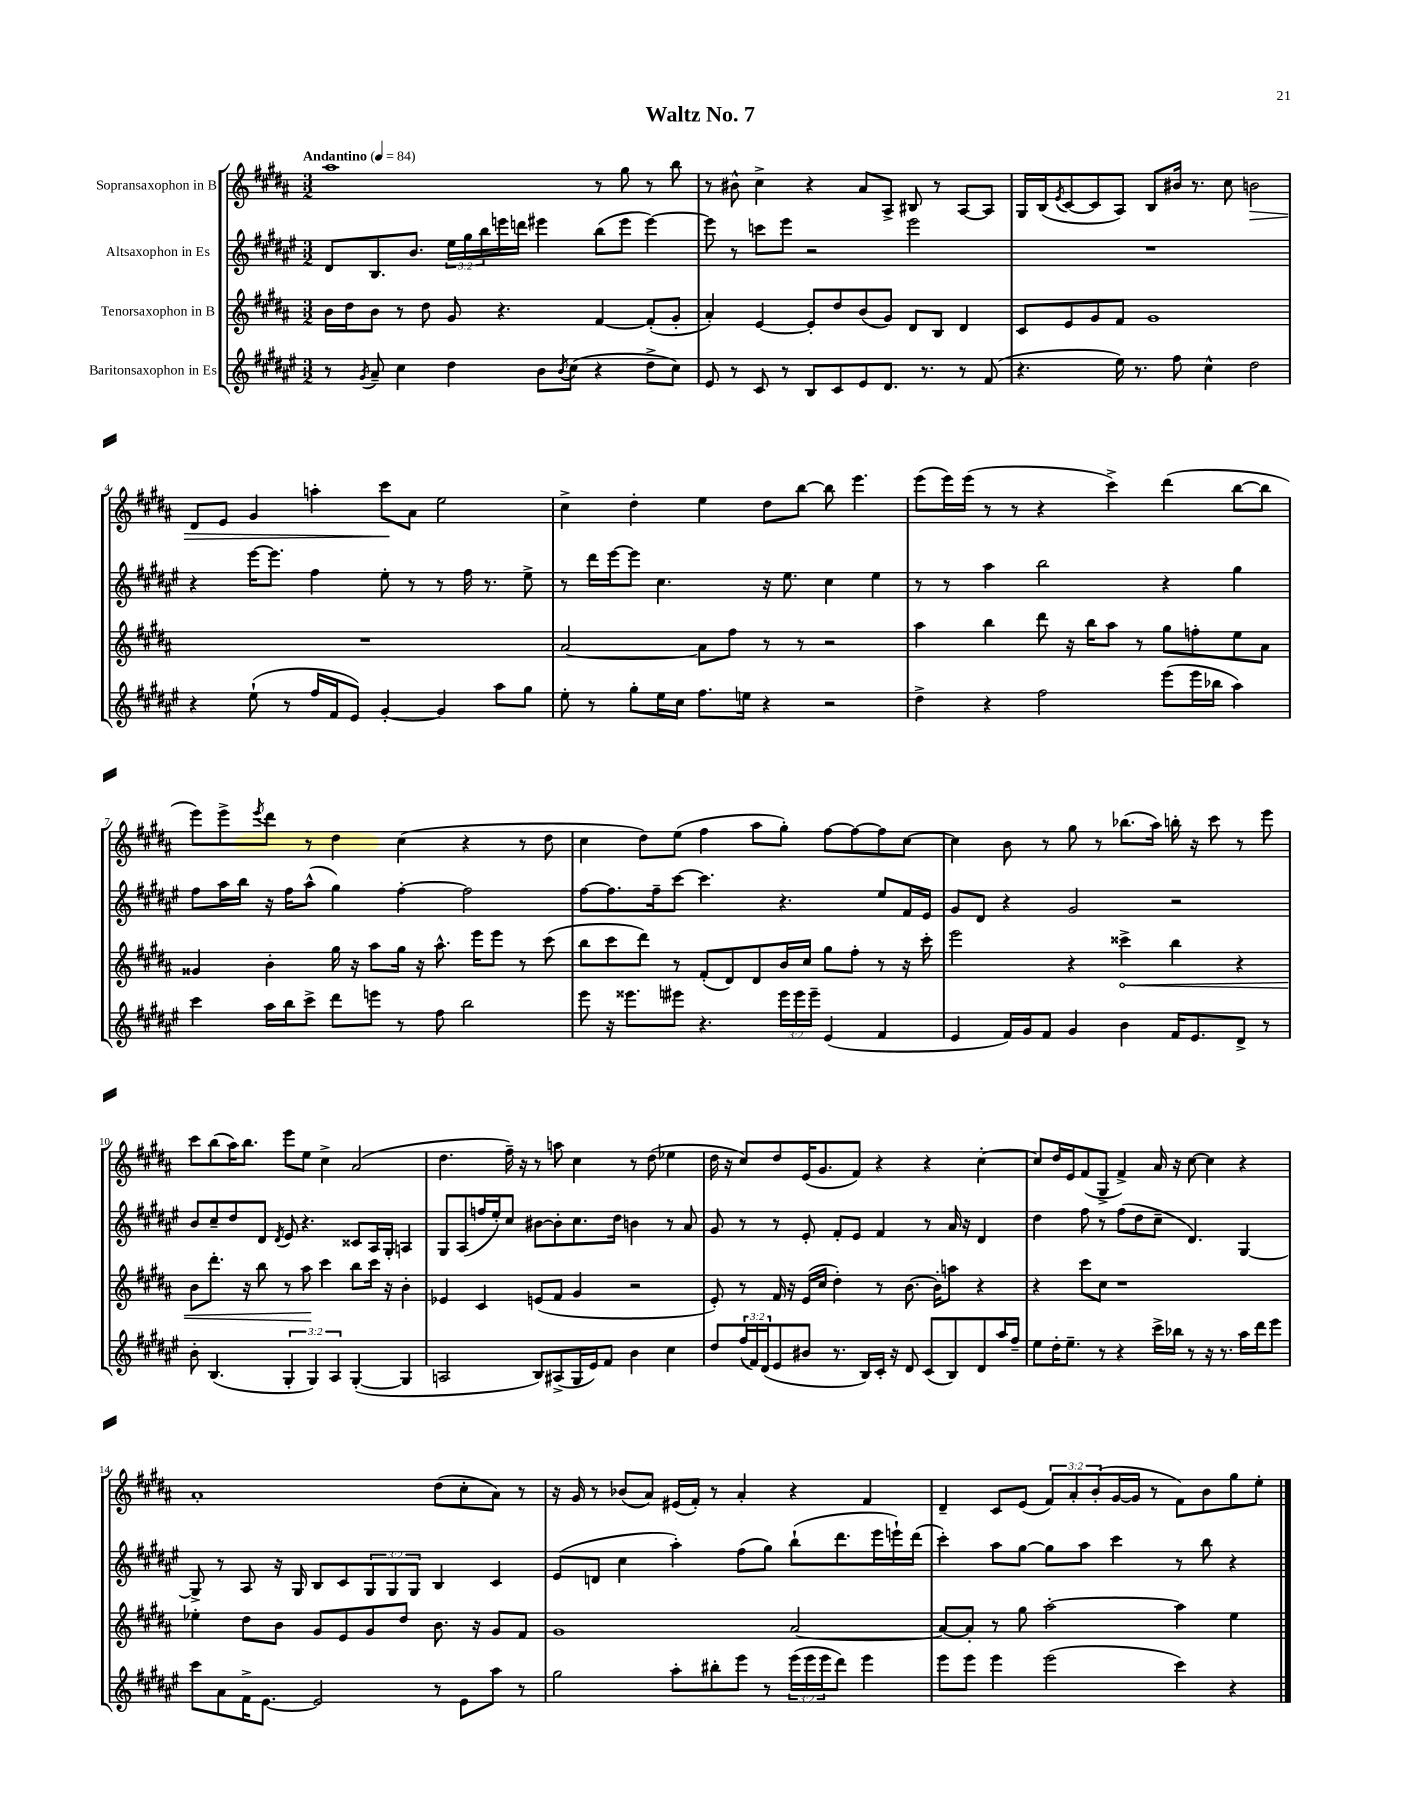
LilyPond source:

\header { title = "Waltz No. 7" }
<<
\new StaffGroup <<
\new Staff = "s0" \with { instrumentName = "Sopransaxophon in B" } {
    \clef treble \key b \major \numericTimeSignature \time 3/2 \override Staff.TupletNumber.text = #tuplet-number::calc-fraction-text \tempo "Andantino" 4 = 84
    ais''1 r8 gis''8 r8 b''8 |
    r8 bis'8-^ cis''4-> r4 ais'8 ais8-> bis8 r8 ais8~ ais8 |
    gis16 b16( \acciaccatura { e'8 } cis'8~ cis'8 ais8) b8 bis'16 r8. cis''8 b'2\> |
    dis'8 e'8 gis'4 a''4-. cis'''8\! ais'8 e''2 |
    cis''4-> dis''4-. e''4 dis''8 b''8~ b''8 e'''4. |
    e'''8( e'''16) e'''16( r8 r8 r4 cis'''4->) dis'''4( b''8~ b''8 |
    e'''8) e'''8-> \acciaccatura { e'''8 } dis'''8 r8 dis''4 cis''4( r4 r8 dis''8 |
    cis''4 dis''8) e''8( fis''4 ais''8 gis''8-.) fis''8~ fis''8~ fis''8 cis''8~ |
    cis''4 b'8 r8 gis''8 r8 bes''8.( ais''16) b''16-. r16 cis'''8 r8 e'''8 |
    cis'''8 b''8( ais''16) b''8. e'''8 e''8 cis''4-> ais'2( |
    dis''4. fis''16--) r16 r8 a''8 cis''4 r8 dis''8( ees''4 |
    dis''16 r16 cis''8) dis''8 e'16( gis'8. fis'8) r4 r4 cis''4~-. |
    cis''8 dis''16 e'16 fis'8( gis8-> fis'4->) ais'16 r16 cis''8~ cis''4 r4 |
    ais'1-. dis''8( cis''8-. ais'8) r8 |
    r16 gis'16 r8 bes'8( ais'8) eis'16( fis'16-.) r8 ais'4-. r4 fis'4 |
    dis'4-- cis'8 e'8( \tuplet 3/2 { fis'8) ais'8-. b'8-.( } gis'16~ gis'16 r8 fis'8) b'8 gis''8 e''8-. \bar "|." |
}
\new Staff = "s1" \with { instrumentName = "Altsaxophon in Es" } {
    \clef treble \key fis \major \numericTimeSignature \time 3/2 \override Staff.TupletNumber.text = #tuplet-number::calc-fraction-text
    dis'8 b8. b'8. \tuplet 3/2 { eis''16 gis''16 b''16 } e'''16 d'''16 eis'''4 b''8( eis'''8 eis'''4~) |
    eis'''8 r8 c'''8 eis'''8 r2 eis'''2 |
    R1. |
    r4 eis'''16~ eis'''8. fis''4 eis''8-. r8 r8 fis''16 r8. eis''8-> |
    r8 dis'''16 eis'''16~ eis'''8 cis''4. r16 eis''8. cis''4 eis''4 |
    r8 r8 ais''4 b''2 r4 gis''4 |
    fis''8 ais''16 b''16 r16 fis''16 ais''8-^( gis''4) fis''4~-. fis''2 |
    fis''8~ fis''8. fis''16-- cis'''8~ cis'''4. r4. eis''8 fis'16 eis'16 |
    gis'8 dis'8 r4 gis'2 r2 |
    b'8 cis''8-- dis''8 dis'8 \acciaccatura { dis'8 } eis'8 r4. cisis'8 ais16 gis16-. a4 |
    gis8 ais8( f''16 eis''16-.) cis''8 bis'8~ bis'8-. cis''8. dis''16 b'4 r8 ais'8 |
    gis'8 r8 r8 eis'8-. fis'8-. eis'8 fis'4 r8 ais'16 r16 dis'4 |
    dis''4 fis''8 r8 fis''8( dis''8 cis''8-- dis'4.) gis4~ |
    gis8-> r8 ais8 r16 gis16 b8 cis'8 \tuplet 3/2 { gis8 gis8 gis8 } b4 cis'4 |
    eis'8( d'8 cis''4 ais''4-.) fis''8( gis''8) b''8-!( dis'''8. eis'''16 e'''16-!) dis'''16( |
    cis'''4-.) ais''8 gis''8~ gis''8 ais''8 cis'''4 r8 b''8 r4 \bar "|." |
}
\new Staff = "s2" \with { instrumentName = "Tenorsaxophon in B" } {
    \clef treble \key b \major \numericTimeSignature \time 3/2
    b'16 dis''16 b'8 r8 dis''8 gis'8 r4. fis'4~ fis'8-.( gis'8-. |
    ais'4-.) e'4~ e'8-. dis''8 b'8( gis'8) dis'8 b8 dis'4 |
    cis'8 e'8 gis'8 fis'8 gis'1 |
    R1. |
    ais'2~ ais'8 fis''8 r8 r8 r2 |
    ais''4 b''4 dis'''8 r16 b''16 ais''8 r8 gis''8 f''8-. e''8 ais'8 |
    gisis'4 b'4-. gis''16 r16 ais''8 gis''16 r16 ais''8.-^ e'''16 e'''8 r8 cis'''8( |
    b''8 cis'''8 dis'''8) r8 fis'8-.( dis'8) dis'8 b'16 cis''16 gis''8 fis''8-. r8 r16 cis'''16-. |
    e'''2 r4 \once \override Hairpin.circled-tip = ##t cisis'''4->\< b''4 r4 |
    b'8 dis'''8.-. r16 b''8 r8 ais''8\! cis'''4 b''8 cis'''16 r16 b'4-. |
    ees'4 cis'4 e'8( fis'8 gis'4 r2 |
    e'8-.) r8 fis'16 r16 e'16( cis''16 dis''4-.) r8 b'8.~ b'16-. a''8 r4 |
    r4 cis'''8 cis''8 r1 |
    ees''4-. dis''8 b'8 gis'8 e'8 gis'8 dis''8 b'8. r16 gis'8 fis'8 |
    gis'1 ais'2~ |
    ais'8~ ais'8-. r8 gis''8 ais''2~-. ais''4 e''4 \bar "|." |
}
\new Staff = "s3" \with { instrumentName = "Baritonsaxophon in Es" } {
    \clef treble \key fis \major \numericTimeSignature \time 3/2 \override Staff.TupletNumber.text = #tuplet-number::calc-fraction-text
    r8 \acciaccatura { gis'8 } ais'8-- cis''4 dis''4 b'8 \acciaccatura { b'8 } cis''8( r4 dis''8-> cis''8) |
    eis'8 r8 cis'8 r8 b8 cis'8 eis'8 dis'8. r8. r8 fis'8( |
    r4. eis''16) r8. fis''8 cis''4-^ dis''2 |
    r4 eis''8-!( r8 fis''16 fis'16 eis'8) gis'4~-. gis'4 ais''8 gis''8 |
    eis''8-. r8 gis''8-. eis''16 cis''16 fis''8. e''16 r4 r2 |
    dis''4-> r4 fis''2 eis'''8( eis'''16 bes''16 ais''4) |
    cis'''4 ais''16 b''16 cis'''8-> dis'''8 e'''8 r8 fis''8 b''2 |
    eis'''8 r16 eisis'''8. eis'''8 r4. \tuplet 3/2 { eis'''16 eis'''16 eis'''16-- } eis'4( fis'4 |
    eis'4 fis'16) gis'16 fis'8 gis'4 b'4 fis'16 eis'8. dis'8-> r8 |
    b'8-. b4.( \tuplet 3/2 { gis4-. gis4) ais4 } gis4~-.( gis4 |
    a2 b8) ais8->( gis16 eis'16) fis'8 b'4 cis''4 |
    dis''8 \tuplet 3/2 { fis''16( fis'16) dis'16( } eis'8 bis'8 r8. b16) cis'16-. r16 dis'8 cis'8( b8) dis'8 ais''16 fis''16-- |
    eis''8 dis''16-. eis''8.-- r8 r4 cis'''16-> bes''16 r8 r16 r8. ais''16 dis'''16 eis'''8 |
    cis'''8 ais'8 fis'16-> eis'8.~ eis'2 r8 eis'8 ais''8 r8 |
    gis''2 ais''8-. bis''8-. eis'''8 r8 \tuplet 3/2 { eis'''16( eis'''16 eis'''16 } dis'''8) eis'''4 |
    eis'''8 eis'''8 eis'''4 eis'''2( cis'''4) r4 \bar "|." |
}
>>
>>
